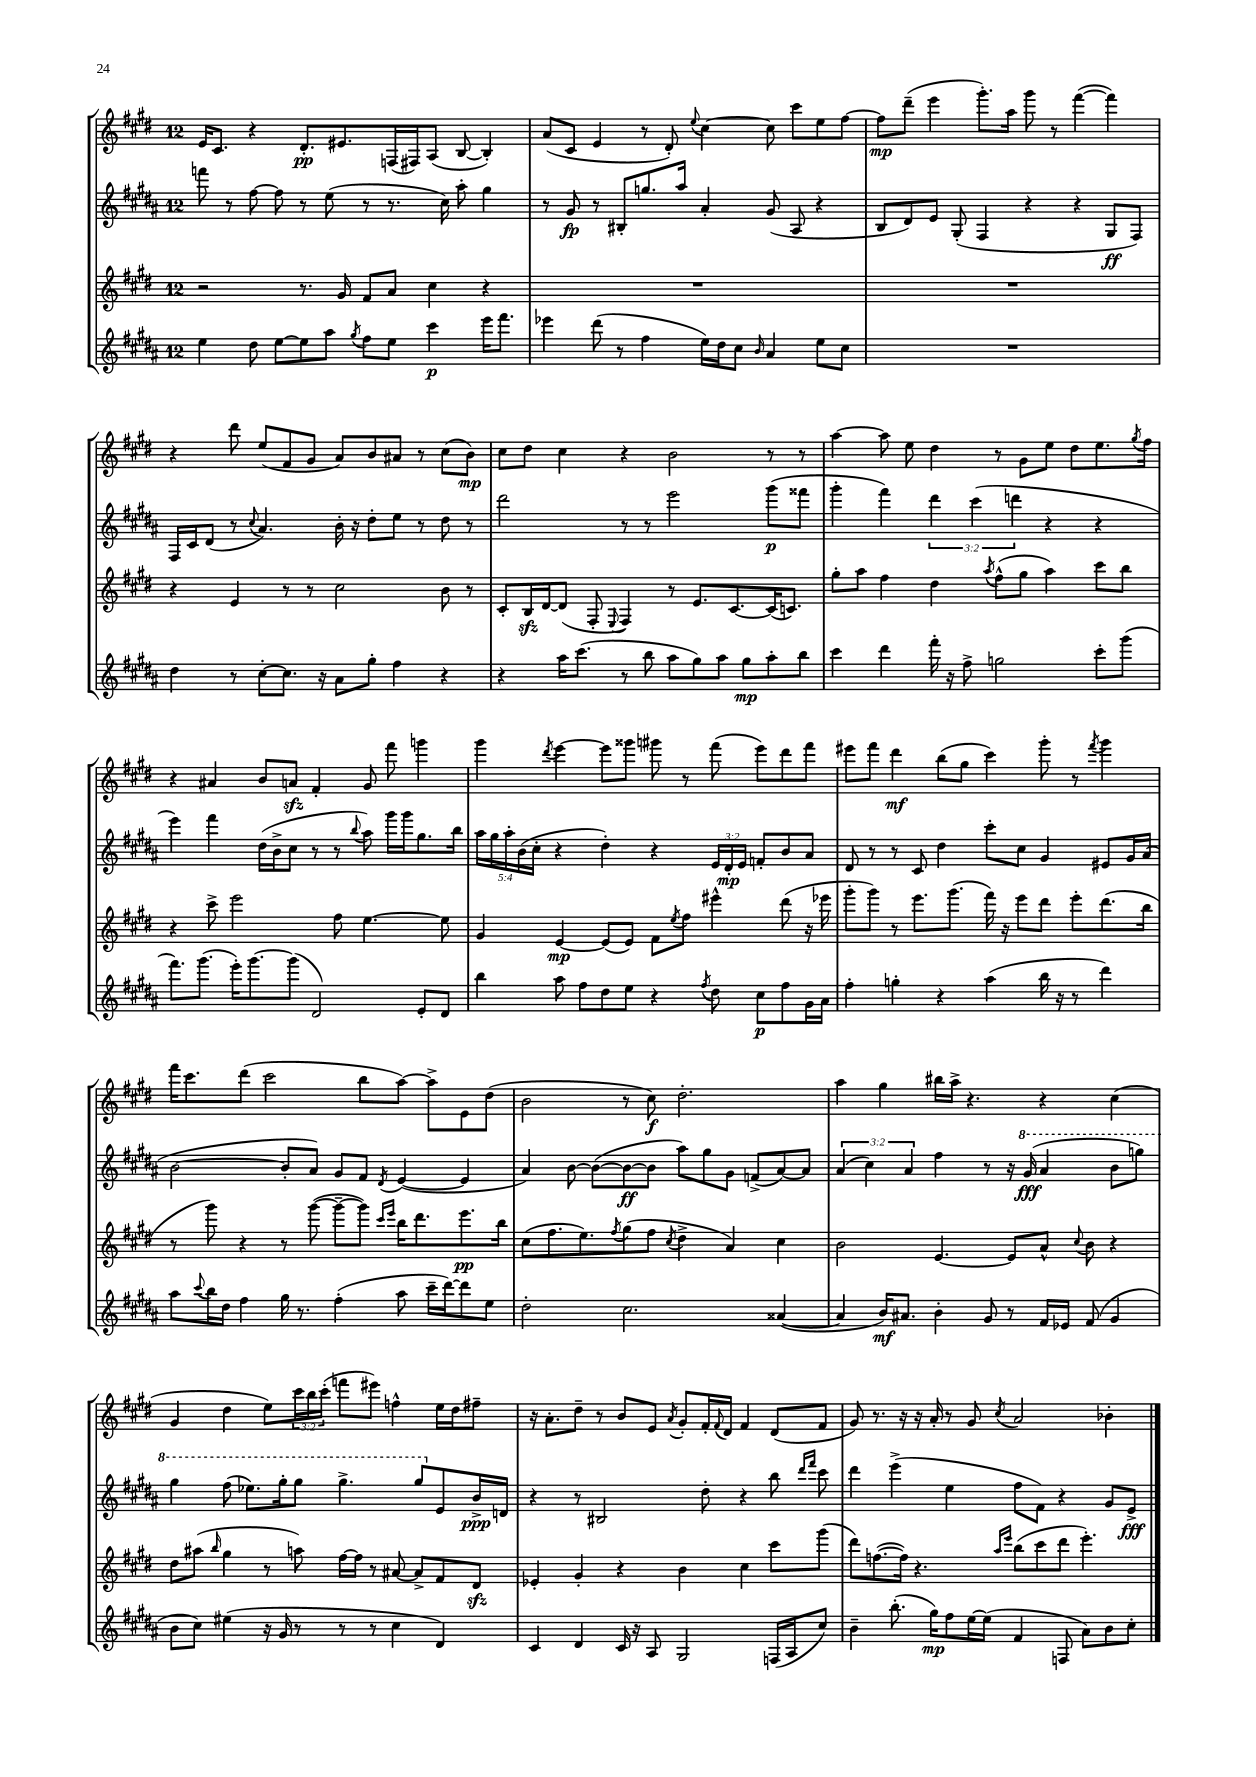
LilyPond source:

<<
\new StaffGroup <<
\new Staff = "s0" {
    \clef treble \key e \major \once \override Staff.TimeSignature.style = #'single-digit \time 12/8 \override Staff.TupletNumber.text = #tuplet-number::calc-fraction-text
    e'16 cis'8. r4 dis'8.-.\pp eis'8. f16( fis16) a8( b8~ b4-.) |
    a'8( cis'8 e'4 r8 dis'8-.) \appoggiatura { e''8 } cis''4~ cis''8 cis'''8 e''8 fis''8~ |
    fis''8\mp dis'''8--( e'''4 gis'''8.-.) a''16 gis'''8 r8 fis'''4~( fis'''4) |
    r4 dis'''8 e''8( fis'8 gis'8 a'8) b'8 ais'8 r8 cis''8( b'8\mp) |
    cis''8 dis''8 cis''4 r4 b'2 r8 r8 |
    a''4~ a''8 e''8 dis''4 r8 gis'8 e''8 dis''8 e''8. \acciaccatura { gis''8 } fis''16 |
    r4 ais'4 b'8 a'8\sfz fis'4-. gis'8 fis'''8 g'''4 |
    gis'''4 \acciaccatura { dis'''8 } e'''4~ e'''8 gisis'''8 gis'''8 r8 fis'''8( e'''8) dis'''8 fis'''8 |
    eis'''8 fis'''8 dis'''4\mf b''8( gis''8 cis'''4) gis'''8-. r8 \acciaccatura { fis'''8 } gis'''4 |
    fis'''16 cis'''8. dis'''8( cis'''2 b''8 a''8~) a''8-> e'8 dis''8( |
    b'2 r8 cis''8\f) dis''2.-. |
    a''4 gis''4 bis''16 a''16-> r4. r4 cis''4( |
    gis'4 dis''4 e''8) \tuplet 3/2 { cis'''16 b''16 cis'''16-.( } f'''8 eis'''8) f''4-^ e''16 dis''16 fis''8-- |
    r16 a'8.-. dis''8-- r8 b'8 e'8 \acciaccatura { a'8 } gis'8-. fis'16-. \appoggiatura { fis'8 } dis'16 fis'4 dis'8( fis'8 |
    gis'8) r8. r16 r16 a'16-. r8 gis'8 \acciaccatura { cis''8 } a'2 bes'4-. \bar "|." |
}
\new Staff = "s1" {
    \clef treble \key b \major \once \override Staff.TimeSignature.style = #'single-digit \time 12/8 \override Staff.TupletNumber.text = #tuplet-number::calc-fraction-text
    f'''8 r8 fis''8~ fis''8 r8 e''8( r8 r8. cis''16) ais''8-. gis''4 |
    r8 gis'8\fp r8 bis8-. g''8. ais''16 ais'4-. gis'8( ais8 r4 |
    b8 dis'8) e'8 gis8-.( fis4 r4 r4 gis8\ff fis8) |
    fis16 cis'16 dis'8( r8 \appoggiatura { cis''8 } ais'4.) b'16-. r16 dis''8-. e''8 r8 dis''8 r8 |
    dis'''2 r8 r8 e'''2 gis'''8\p( fisis'''8 |
    gis'''4-. fis'''4) \tuplet 3/2 { dis'''4 cis'''4( d'''4 } r4 r4 |
    e'''4) fis'''4 dis''16( b'16-> cis''8 r8 r8 \appoggiatura { b''8 } ais''8) gis'''16 gis'''16 gis''8. b''16 |
    \tuplet 5/4 { ais''16 gis''16 ais''16-. b'16( cis''16-. } r4 dis''4-.) r4 \tuplet 3/2 { e'16 dis'16-.\mp e'16 } f'8-. b'8 ais'8 |
    dis'8 r8 r8 cis'8 dis''4 cis'''8-. cis''8 gis'4 eis'8 gis'16 ais'16( |
    b'2~ b'8-. ais'8) gis'8 fis'8 \acciaccatura { dis'8 } e'4~( e'4 |
    ais'4) b'8~ b'8~( b'8~\ff b'8 ais''8) gis''8 gis'8 f'8->( ais'8~) ais'8 |
    \tuplet 3/2 { ais'4( cis''4) ais'4 } fis''4 r8 r16 \ottava #1 gis''16\fff( ais''4 b''8 g'''8) |
    gis'''4 fis'''8( ees'''8.) gis'''16-. gis'''8 gis'''4.-> gis'''8 \ottava #0 e'8 b'16->\ppp d'16 |
    r4 r8 bis2 dis''8-. r4 b''8 \grace { dis'''16 fis'''16 } cis'''8 |
    dis'''4 e'''4->( e''4 fis''8 fis'8) r4 gis'8 e'8->\fff \bar "|." |
}
\new Staff = "s2" {
    \clef treble \key e \major \once \override Staff.TimeSignature.style = #'single-digit \time 12/8
    r2 r8. gis'16 fis'8 a'8 cis''4 r4 |
    R1. |
    R1. |
    r4 e'4 r8 r8 cis''2 b'8 r8 |
    cis'8-. b16\sfz dis'16~ dis'8( fis8-. \appoggiatura { e8 } fis4) r8 e'8. cis'8.~ cis'16( c'8.) |
    gis''8-. a''8 fis''4 dis''4 \acciaccatura { a''8 } fis''8-^( gis''8 a''4) cis'''8 b''8 |
    r4 cis'''8-> e'''2 fis''8 e''4.~ e''8 |
    gis'4 e'4~\mp e'8( e'8) fis'8 \acciaccatura { e''8 } fis''8 eis'''4-^ dis'''8( r16 ees'''16 |
    gis'''8-. gis'''8) r8 e'''8. gis'''8.( fis'''16) r16 e'''8 dis'''8 e'''8-. dis'''8.( b''16 |
    r8 gis'''8) r4 r8 gis'''8~( gis'''8~-- gis'''8) \grace { cis'''16 e'''16 } b''16 dis'''8. e'''8.\pp b''16 |
    cis''8( fis''8. e''8.) \acciaccatura { fis''8 } gis''8( fis''8 \acciaccatura { cis''8 } dis''4-> a'4) cis''4 |
    b'2 e'4.~ e'8 a'8-^ \appoggiatura { cis''8 } b'8 r4 |
    dis''8 ais''8( \grace { b''16 } gis''4 r8 a''8) fis''16~ fis''16 r8 ais'8~ ais'8-> fis'8 dis'8\sfz |
    ees'4-. gis'4-. r4 b'4 cis''4 cis'''8 gis'''8( |
    dis'''8) f''8.~( f''16) r4. \grace { a''16 e'''16 } b''8( cis'''8 dis'''8 e'''4.-.) \bar "|." |
}
\new Staff = "s3" {
    \clef treble \key b \major \once \override Staff.TimeSignature.style = #'single-digit \time 12/8
    e''4 dis''8 e''8~ e''8 ais''8 \acciaccatura { gis''8 } fis''8 e''8 cis'''4\p e'''16 fis'''8. |
    ees'''4 dis'''8( r8 fis''4 e''16) dis''16 cis''8 \grace { b'16 } ais'4 e''8 cis''8 |
    R1. |
    dis''4 r8 cis''8~-. cis''8. r16 ais'8 gis''8-. fis''4 r4 |
    r4 ais''16 cis'''8.( r8 b''8 ais''8 gis''8) ais''8 gis''8\mp ais''8-. b''8 |
    cis'''4 dis'''4 fis'''16-. r16 fis''8-> g''2 cis'''8-. gis'''8( |
    fis'''8.) gis'''8.( e'''16-.) gis'''8.~ gis'''8( dis'2) e'8-. dis'8 |
    b''4 ais''8 fis''8 dis''8 e''8 r4 \acciaccatura { fis''8 } dis''8 cis''8\p fis''8 gis'16 ais'16 |
    fis''4-. g''4-. r4 ais''4( b''16 r16 r8 dis'''4) |
    ais''8 \appoggiatura { cis'''8 } b''16 dis''16 fis''4 gis''16 r8. fis''4-.( ais''8 cis'''16-- dis'''16~) dis'''8 e''8 |
    dis''2-. cis''2. aisis'4~( |
    aisis'4 b'16\mf) ais'8. b'4-. gis'8 r8 fis'16 ees'16 fis'8( gis'4 |
    b'8 cis''8) eis''4( r16 gis'16 r8 r8 r8 cis''4 dis'4) |
    cis'4 dis'4 cis'16 r16 ais8 gis2 f16( ais16 cis''8) |
    b'4-- b''8.-.( gis''16\mp) fis''8 e''16~ e''16( fis'4 f8 ais'8) b'8 cis''8-. \bar "|." |
}
>>
>>
\layout { \context { \Score \remove "Bar_number_engraver" } }
